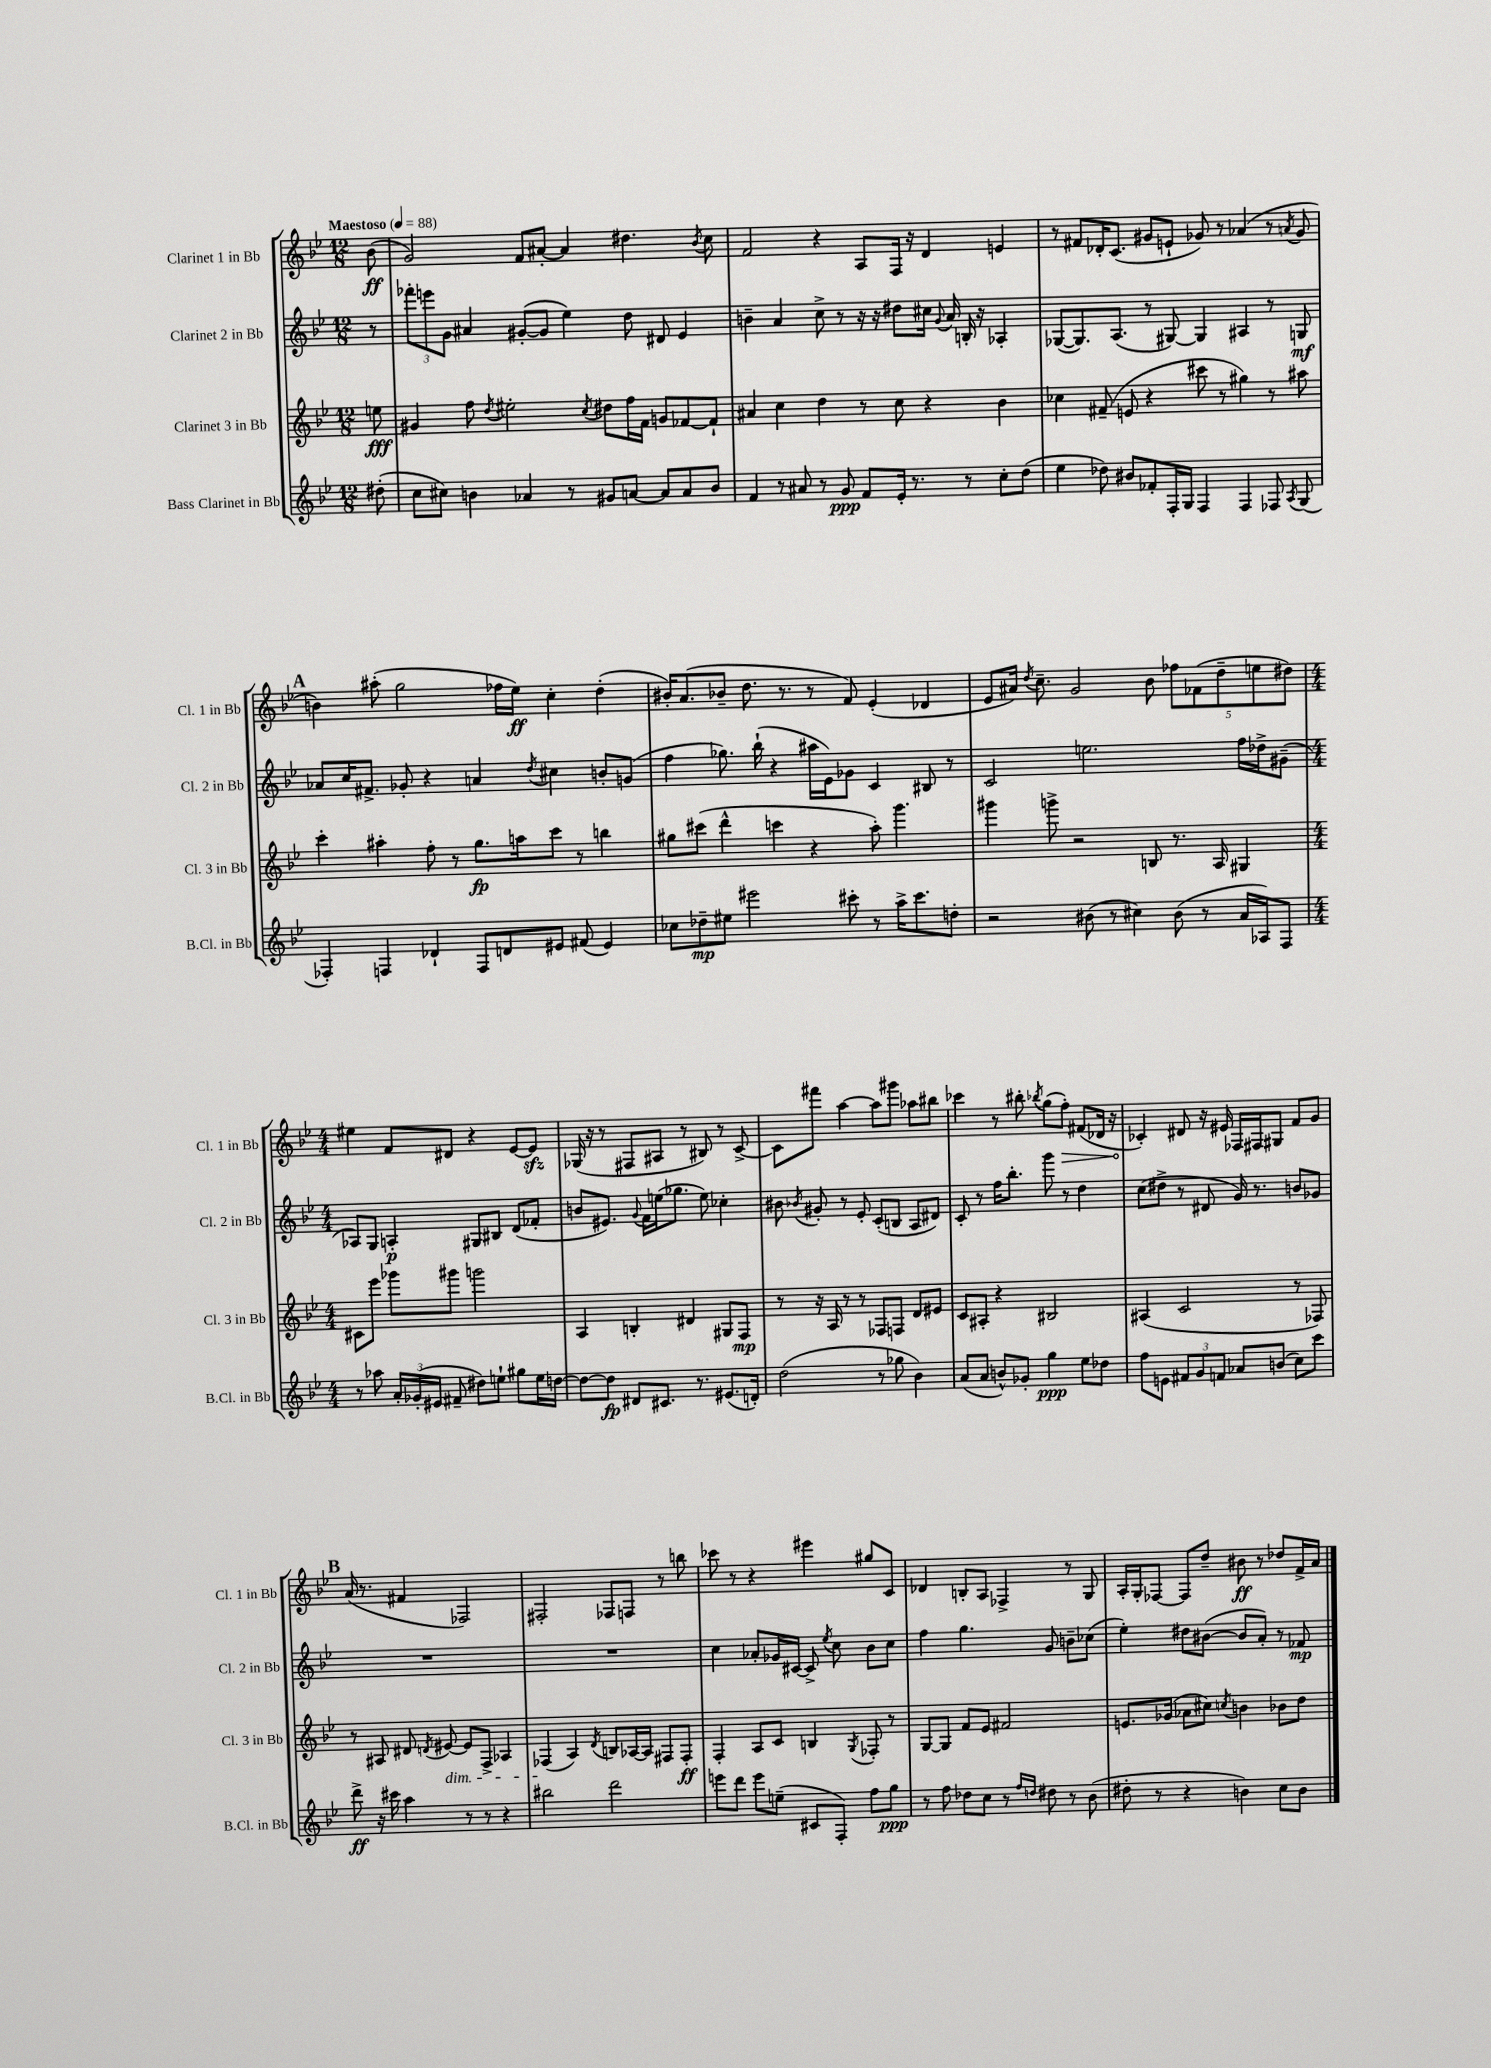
<<
\new StaffGroup <<
\new Staff = "s0" \with { instrumentName = "Clarinet 1 in Bb" shortInstrumentName = "Cl. 1 in Bb" } {
    \clef treble \key bes \major \numericTimeSignature \time 12/8 \partial 8 \tempo "Maestoso" 4 = 88
    \autoBeamOff bes'8\ff( |
    g'2) f'8[ ais'8]~-. ais'4 dis''4. \acciaccatura { bes'8 } c''8 |
    f'2 r4 a8[ f16] r16 d'4 e'4 |
    r8 fis'8[ des'16-. c'8.]( gis'8[ e'8]-! ges'8) r8 aes'4( r8 \acciaccatura { a'8 } ges'8 |
    \mark \markup { \bold "A" } b'4) ais''8-.( g''2 fes''16[ ees''16]\ff) c''4-. d''4-.( |
    bis'16[-.) a'8.( bes'8]-- d''8. r8. r8 f'8) ees'4-.( des'4 |
    ees'8[ ais'16]) \acciaccatura { d''8 } c''8.-- g'2 bes'8 \tuplet 5/4 { fes''8[ fes'8( d''8-- e''8 dis''8]) } |
    \numericTimeSignature \time 4/4 eis''4 f'8[ dis'8] r4 ees'8[~ ees'8]\sfz |
    ges16( r16 r8 fis8[ ais8] r8 bis8) r8 c'8~-> |
    c'8[ fis'''8] a''4~ a''8[ gis'''8] aes''8[ bis''8] |
    ces'''4 r8 bis''8-. \acciaccatura { bes''8 } g''8[( \once \override Hairpin.circled-tip = ##t f''8]-.\>) fis'8[( des'16] r16 |
    ces'4-.\!) dis'8 r16 eis'16 fes16[ fis16 gis8] f'8[ g'8] |
    \mark \markup { \bold "B" } a'16( r8. fis'4 fes2) |
    fis2-. fes8[ f8] r8 b''8 |
    ces'''8 r8 r4 eis'''4 gis''8[ c'8] |
    des'4 b8[-. a8] fes4-> r8 g8 |
    a16[-. g16-. fes8]~ fes8[ d''8]-- bis'8\ff r8 des''8[ f'16-> a'16] \bar "|." |
}
\new Staff = "s1" \with { instrumentName = "Clarinet 2 in Bb" shortInstrumentName = "Cl. 2 in Bb" } {
    \clef treble \key bes \major \numericTimeSignature \time 12/8 \partial 8
    \autoBeamOff r8 |
    \tuplet 3/2 { fes'''8[-. e'''8 g'8] } ais'4 gis'8[~-.( gis'8] ees''4) d''8 dis'8 ees'4 |
    b'4-- a'4 c''8-> r8 r16 r16 dis''8[ cis''16] \appoggiatura { g'8 } a'16 b16-. r16 aes4-. |
    ges8[~( ges8.) a8.]( r8 gis8~) gis4 ais4 r8 g8\mf |
    \mark \markup { \bold "A" } aes'8[ c''16 fis'8.]-> ges'8-. r4 a'4 \acciaccatura { d''8 } cis''4 b'8[-. g'8]( |
    f''4 ges''8.) bes''16-!( r4 ais''16[ ees'16) ges'8] c'4 bis8 r8 |
    c'2 e''2. f''16[ des''16-> gis'8]--( |
    \numericTimeSignature \time 4/4 aes8[) g8] a4-.\p gis8[ bis8] d'8[( fes'8]-. |
    b'8[ eis'8.]) \appoggiatura { g'8 } f'16[ e''16( ges''8.] e''8) ces''4-. |
    bis'8 \acciaccatura { bes'8 } gis'8-. r8 ees'8-. c'8[-.( b8] a8[ dis'8]) |
    c'8-. r8 f''16[ bes''8.]-. g'''8 r8 d''4 |
    c''8[( dis''8]-> r8 dis'8 g'16) r8. b'8[ ges'8] |
    \mark \markup { \bold "B" } R1 |
    R1 |
    c''4 aes'8[-. ges'16 cis'16]~ cis'8-> \acciaccatura { ees''8 } c''8 bes'8[ c''8] |
    f''4 g''4. g'8 b'8[-- ces''8]( |
    ees''4-.) dis''8[ bis'8]~( bis'8[ a'8]-.) r8 fes'8\mp \bar "|." |
}
\new Staff = "s2" \with { instrumentName = "Clarinet 3 in Bb" shortInstrumentName = "Cl. 3 in Bb" } {
    \clef treble \key bes \major \numericTimeSignature \time 12/8 \partial 8
    \autoBeamOff e''8\fff |
    gis'4 f''8 \acciaccatura { d''8 } eis''2-. \acciaccatura { c''8 } dis''8[ f''16 f'16] g'8[ fes'8~ fes'8]-! |
    ais'4 c''4 d''4 r8 c''8 r4 bes'4 |
    ces''4 fis'8--( e'8 r4 cis'''8 r8 gis''4) r8 ais''8 |
    \mark \markup { \bold "A" } c'''4-. ais''4-. f''8-. r8 g''8.[\fp a''16 c'''8] r8 b''4 |
    gis''8[ cis'''8]( d'''4-^ c'''4 r4 a''8-.) g'''4. |
    gis'''4 g'''8-> r2 b8 r8. a16 gis4 |
    \numericTimeSignature \time 4/4 cis'8[ ees'''8] ges'''8[ gis'''8] g'''2 |
    a4 b4-. dis'4 gis8[ f8]\mp |
    r8 r16 a16 r8 r8 fes8[ f8] d'8[ eis'8] |
    c'8[ ais8]-. r4 bis2 |
    ais4( c'2 r8 fes8) |
    \mark \markup { \bold "B" } r8 ais8 dis'8 \acciaccatura { d'8 } eis'8~\dim eis'8[ f8]-> aes4 |
    fes4\!( a4) \acciaccatura { d'8 } b8[ aes16~ aes16] fis8[ fis8]-.\ff |
    f4-. a8[ c'8] b4 \acciaccatura { g8 } fes8-. r8 |
    g8[~ g8] f'8[ ees'8] fis'2 |
    e'8.[ ges'16]( aes'8[ cis''8]) \acciaccatura { c''8 } b'4 bes'8[ d''8] \bar "|." |
}
\new Staff = "s3" \with { instrumentName = "Bass Clarinet in Bb" shortInstrumentName = "B.Cl. in Bb" } {
    \clef treble \key bes \major \numericTimeSignature \time 12/8 \partial 8
    \autoBeamOff dis''8-.( |
    c''8[ cis''8]) b'4 aes'4 r8 gis'8[ a'8]~ a'8[ a'8 b'8] |
    f'4 r8 ais'8 r8 g'8\ppp f'8[ ees'16]-. r8. r8 c''8[-. d''8]( |
    ees''4 des''8) bis'8[ fes'8-. f16-. g16] f4 f4 fes8 \acciaccatura { a8 } g8( |
    \mark \markup { \bold "A" } fes4-.) f4 des'4-! f8[ d'8 eis'8] fis'8( eis'4) |
    ces''8[ des''8--\mp eis''8] eis'''2 cis'''8-. r8 a''16[-> cis'''8. d''8]-. |
    r2 bis'8( r8 cis''4) bis'8( r8 a'16[ aes16) f8] |
    \numericTimeSignature \time 4/4 r8 aes''8 \tuplet 3/2 { a'16[-. ges'16-.( eis'16] } fis'8-- dis''8[) e''8]-! gis''8[ e''16 d''16]~ |
    d''8[~ d''8]\fp dis'8[ cis'8.] r8. eis'8.[( d'16]-.) |
    d''2( r8 ges''8 bes'4) |
    a'8[( a'8] b'8[-^) ges'8]-. g''4\ppp ees''8[ des''8] |
    f''8[ e'8] \tuplet 3/2 { fis'8[ g'8 f'8] } aes'8[ b'8]( c''8[) c'''8] |
    \mark \markup { \bold "B" } d'''8->\ff r16 cis'''16 a''4 r8 r8 r4 |
    bis''2 d'''2 |
    e'''8[ d'''8] e'''8[ e''8]--( cis'8[ f8]-.) f''8[ g''8]\ppp |
    r8 f''8 des''8[ c''8] r8 \grace { f''16[ d''16] } dis''8 r8 bes'8( |
    dis''8-. r8 r4 b'4) c''8[ b'8] \bar "|." |
}
>>
>>
\layout { \context { \Score \remove "Bar_number_engraver" } }
